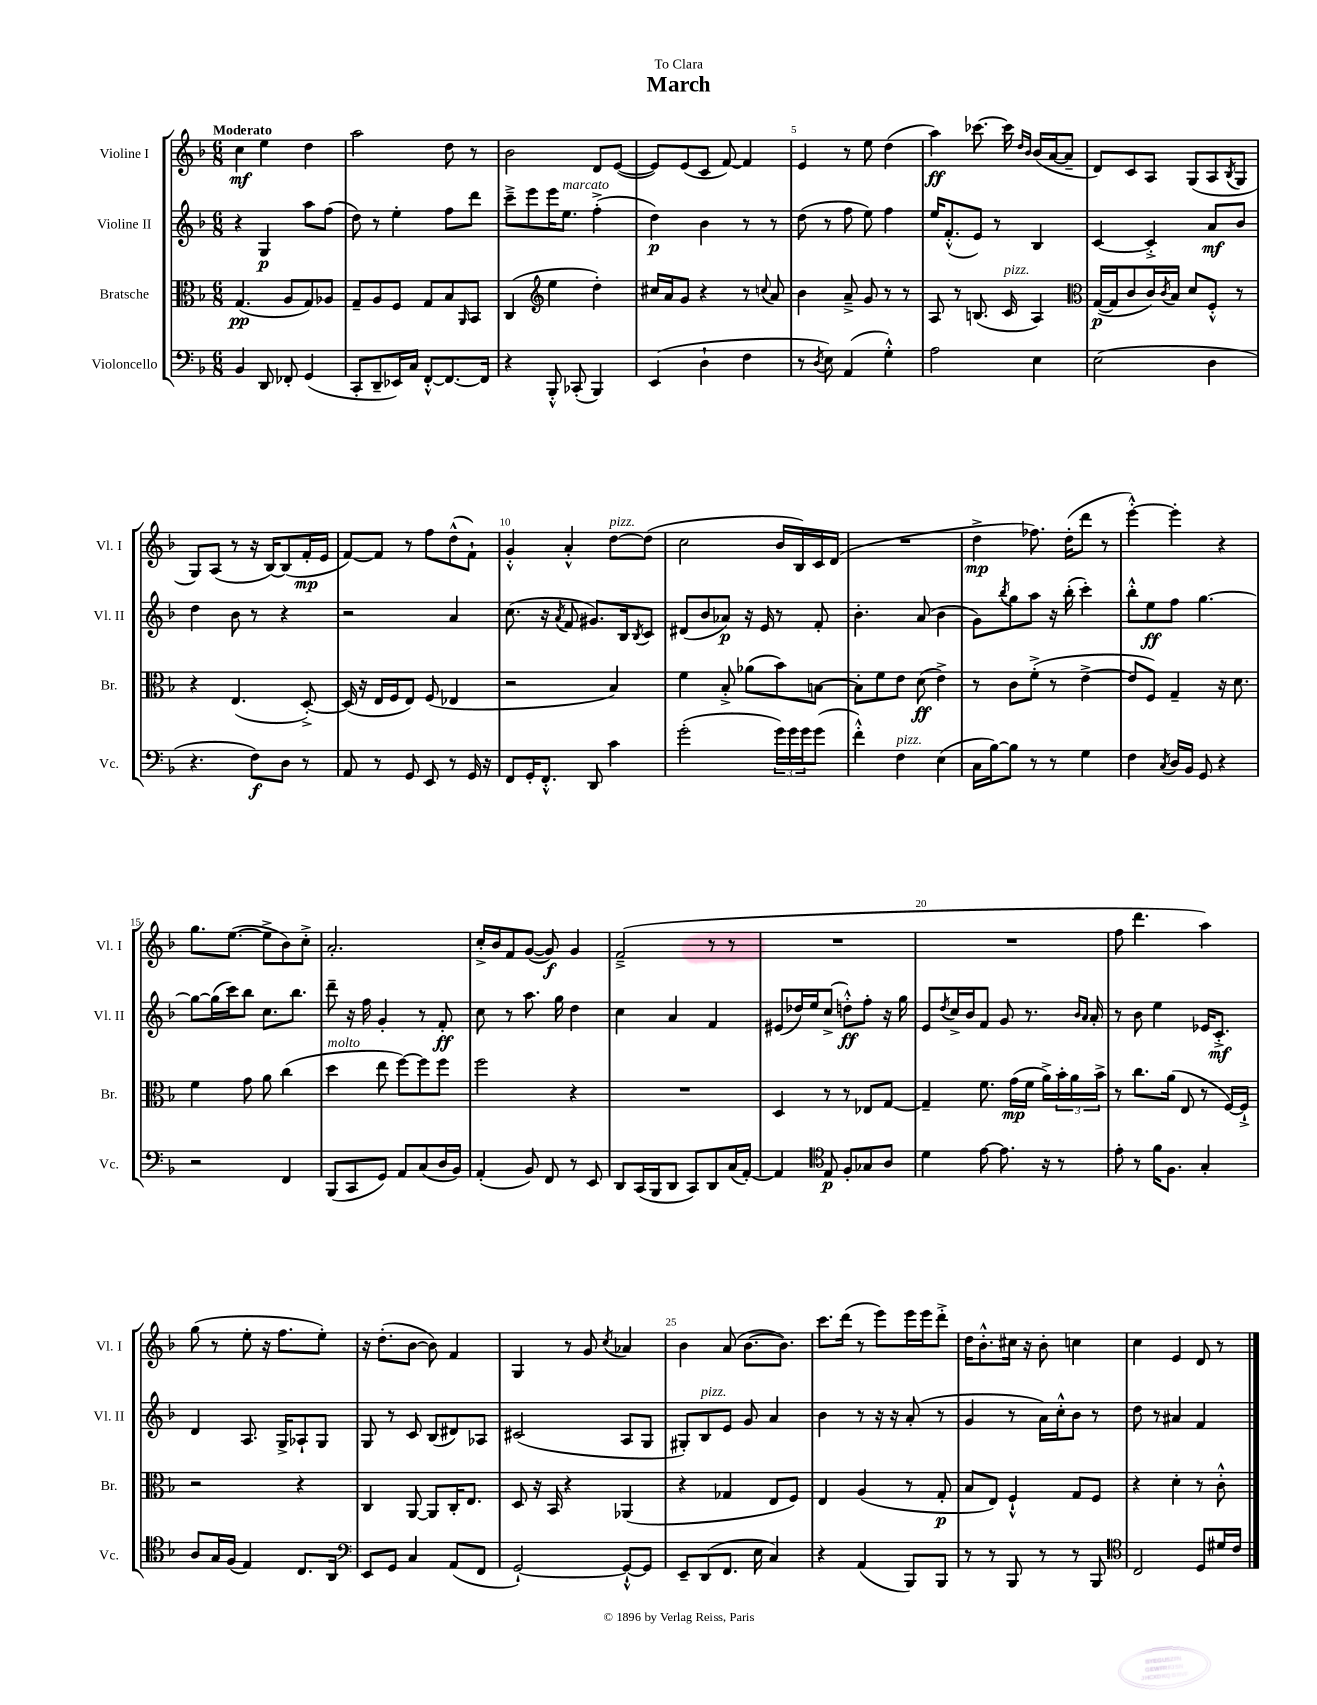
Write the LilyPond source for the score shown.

\header { title = "March" dedication = "To Clara" }
<<
\new StaffGroup <<
\new Staff = "s0" \with { instrumentName = "Violine I" shortInstrumentName = "Vl. I" } {
    \clef treble \key f \major \numericTimeSignature \time 6/8 \tempo "Moderato"
    c''4\mf e''4 d''4 |
    a''2 d''8 r8 |
    bes'2 d'8 e'8~( |
    e'8) e'8( c'8 f'8~) f'4 |
    e'4 r8 e''8 d''4( |
    a''4\ff) ces'''8.~ ces'''16 \grace { d''16 bes'16 } bes'16( a'16~ a'8-- |
    d'8) c'8 a8 g8( a8 \acciaccatura { bes8 } g8 |
    g8) a8( r8 r16 bes16~) bes8( f'16-.\mp e'16 |
    f'8~) f'8 r8 f''8 d''8-^( f'8-!) |
    g'4-.-^ a'4-.-^ d''8~^\markup { \italic "pizz." } d''8( |
    c''2 bes'16 bes16) c'16 d'16( |
    R2. |
    d''4->\mp fes''8.) d''16-.( d'''8 r8 |
    e'''4~-.-^) e'''4-. r4 |
    g''8. e''8.~( e''8-> bes'8) c''8-.-> |
    a'2.-. |
    c''16-.-> bes'16 f'8 g'8~( g'8\f) g'4 |
    f'2--->( r8 r8 |
    R2. |
    R2. |
    f''8 d'''4. a''4) |
    g''8( r8 e''8-. r16 f''8. e''8-.) |
    r16 d''8.-.( bes'8~ bes'8) f'4 |
    g4 r8 g'8 \acciaccatura { c''8 } aes'4 |
    bes'4 a'8( bes'8.~ bes'8.) |
    c'''8. d'''16( r8 e'''8) e'''16 e'''16 d'''8-.-> |
    d''16 bes'8.-.-^ cis''16 r16 bes'8-. c''4 |
    c''4 e'4 d'8 r8 \bar "|." |
}
\new Staff = "s1" \with { instrumentName = "Violine II" shortInstrumentName = "Vl. II" } {
    \clef treble \key f \major \numericTimeSignature \time 6/8
    r4 g4\p a''8 f''8( |
    d''8) r8 e''4-. f''8 d'''8 |
    c'''8---> e'''8 e'''16 e''8.^\markup { \italic "marcato" } f''4-.->( |
    d''4\p) bes'4 r8 r8 |
    d''8( r8 f''8 e''8) f''4 |
    e''16 f'8.-.-^( e'8) r8 bes4 |
    c'4~ c'4-.-> a'8\mf bes'8 |
    d''4 bes'8 r8 r4 |
    r2 a'4 |
    c''8.( r16 \acciaccatura { a'8 } f'8 gis'8.) bes16 \acciaccatura { bes8 } c'8 |
    dis'8( bes'8 aes'8\p) r16 e'16 r8 f'8-. |
    bes'4.-. a'8( bes'4 |
    g'8) \acciaccatura { bes''8 } g''8 a''8 r16 bes''16-.( c'''4-.) |
    bes''8-.-^ e''8\ff f''8 g''4.~ |
    g''8~ g''16( c'''16) bes''8 c''8. bes''8. |
    d'''8-- r16 f''16 g'4-. r8 f'8-.\ff |
    c''8 r8 a''8. g''16 d''4 |
    c''4 a'4 f'4 |
    eis'8( des''16) e''16 c''8->( d''8-.-^\ff) f''8-. r16 g''16 |
    e'8 \acciaccatura { d''8 } c''16-> bes'16 f'8 g'8 r8. \grace { bes'16 a'16 } a'16-. |
    r8 bes'8 e''4 ees'16 c'8.-.->\mf |
    d'4 a8. g16-> aes8-! g8 |
    g8 r8 c'8 bes8( dis'8) aes8 |
    cis'2( a8 g8 |
    gis8-.) bes8^\markup { \italic "pizz." } e'8 g'8 a'4 |
    bes'4 r8 r16 r16 a'8-.( r8 |
    g'4 r8 a'16) c''16-.-^ bes'8 r8 |
    d''8 r8 ais'4 f'4 \bar "|." |
}
\new Staff = "s2" \with { instrumentName = "Bratsche" shortInstrumentName = "Br." } {
    \clef alto \key f \major \numericTimeSignature \time 6/8
    g4.\pp( a8 g8) aes8 |
    g8-- a8 f8 g8 bes8 \grace { a,16 } bes,8 |
    c4( \clef treble e''4 d''4-.) |
    cis''16 a'16 g'8 r4 r8 \appoggiatura { c''8 } a'8 |
    bes'4 a'8---> g'8 r8 r8 |
    a8 r8 b8.( c'16^\markup { \italic "pizz." } a4) |
    \clef alto g16~\p( g16 c'8 c'16) \acciaccatura { c'8 } bes16 d'8 f8-.-^ r8 |
    r4 e4.( d8~-.->) |
    d16( r16 e16 f16 e8) f8( ees4 |
    r2 bes4) |
    f'4 bes8-.-> aes'8( bes'8) b8~ |
    b8-. f'8 e'8 d'8\ff( e'4->) |
    r8 c'8 f'8-.->( r8 e'4~-> |
    e'8 f8) g4-- r16 d'8. |
    f'4 g'8 a'8 c''4( |
    d''4^\markup { \italic "molto" } e''8 f''8~) f''8 f''8 |
    f''2 r4 |
    R2. |
    d4 r8 r8 ees8 g8~ |
    g4-- f'8. g'16\mp( f'16 a'16->) \tuplet 3/2 { bes'16-. a'16 bes'16-> } |
    r8 c''8. a'16( e8 r8 f16~) f16-!-> |
    r2 r4 |
    c4 a,8~ a,8 c16-. e8. |
    d8 r16 bes,16 r4 aes,4( |
    r4 ges4 e8 f8) |
    e4 a4( r8 g8-.\p |
    bes8 e8) f4-!-^ g8 f8 |
    r4 d'4-. r8 c'8-.-^ \bar "|." |
}
\new Staff = "s3" \with { instrumentName = "Violoncello" shortInstrumentName = "Vc." } {
    \clef bass \key f \major \numericTimeSignature \time 6/8
    bes,4 d,8 fes,8-. g,4( |
    c,8-. d,8-- ees,16) c16 f,8~-.-^ f,8.~ f,16 |
    r4 bes,,8-.-^ ces,8-.( bes,,4) |
    e,4( d4-! f4 |
    r8 \acciaccatura { d8 } e8) a,4( g4-.-^) |
    a2 e4 |
    e2( d4 |
    r4. f8\f) d8 r8 |
    a,8 r8 g,8 e,8 r8 g,16 r16 |
    f,8 g,16-. f,8.-.-^ d,8 c'4 |
    g'2-.( \tuplet 3/2 { g'16) g'16 g'16 } g'8( |
    f'4-.-^) f4^\markup { \italic "pizz." } e4( |
    c16 bes16~) bes8 r8 r8 g4 |
    f4 \acciaccatura { c8 } d16 bes,16 g,8 r4 |
    r2 f,4 |
    bes,,8( c,8 g,8) a,8 c8( d16 bes,16) |
    a,4-.( bes,8) f,8 r8 e,8 |
    d,8 c,16( bes,,16 d,8 c,8) d,8 c16( a,16~-.) |
    a,4 \clef tenor e8\p f8-. ges8 a8 |
    d'4 e'8~ e'8. r16 r8 |
    e'8-. r8 f'16 f8. g4-. |
    a8 g16 f16( e4) c8. a,16 |
    \clef bass e,8 g,8 c4 a,8( f,8 |
    g,2~-!) g,8~-!-^ g,8 |
    e,8-- d,8( f,8. e16 c4) |
    r4 a,4( bes,,8) bes,,8 |
    r8 r8 bes,,8 r8 r8 bes,,8 |
    \clef tenor c2 d8 dis'16 c'16 \bar "|." |
}
>>
>>
\layout { \context { \Score \override BarNumber.break-visibility = ##(#f #t #t) barNumberVisibility = #(every-nth-bar-number-visible 5) } }
